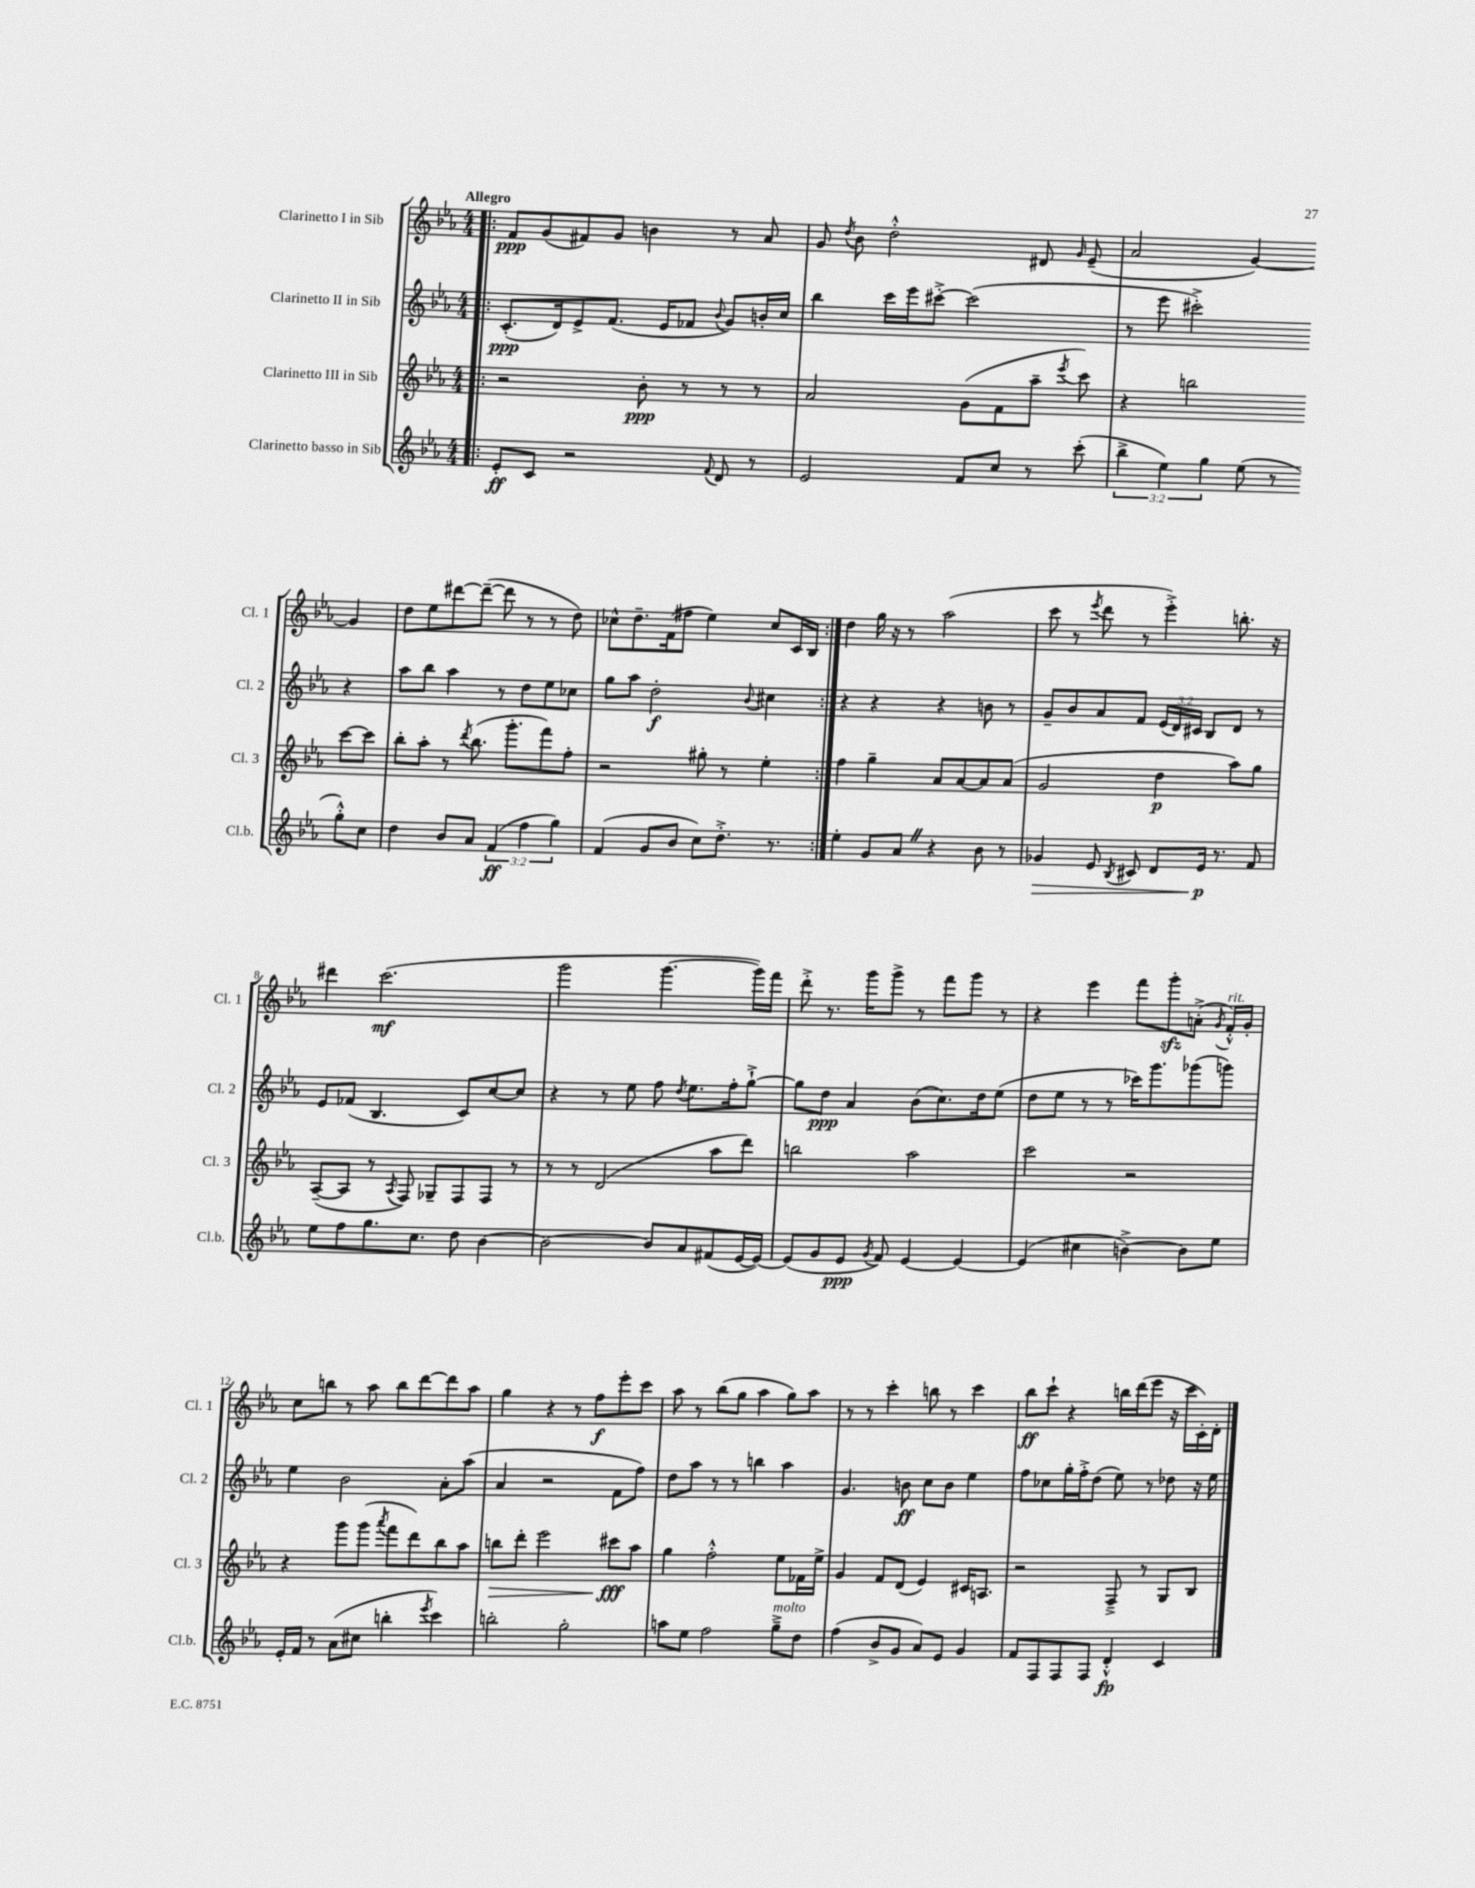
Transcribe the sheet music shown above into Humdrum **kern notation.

**kern	**kern	**kern	**kern
*staff4	*staff3	*staff2	*staff1
*clefG2	*clefG2	*clefG2	*clefG2
*k[b-e-a-]	*k[b-e-a-]	*k[b-e-a-]	*k[b-e-a-]
*M4/4	*M4/4	*M4/4	*M4/4
=!|:	=!|:	=!|:	=!|:
8e-'	2r	(8.c'	8f
8c	.	.	(8g
.	.	16d)	.
2r	.	8e-^	8f#)
.	.	(8.f	8g
.	8b-'	.	4b
.	.	16e-	.
.	8r	8f-	.
8qqf	.	8qqb-	.
8d	8r	8g)	8r
8r	8r	16b'	8a-
.	.	16cc	.
=	=	=	=
2e-	2a-	4bb-	8g
.	.	.	8qdd
.	.	.	8b-
.	.	16ccc	2dd'^^
.	.	16eee-	.
.	.	[8ccc#'^	.
8f	(8g	(2ccc#]	.
8cc	8f	.	.
8r	8aa-~	.	8d#
.	8qeee-	.	16qqg
(8ccc'	8ccc)	.	(8e-~
=	=	=	=
6bb-^	4r	8r	2a-
.	.	8eee-	.
6ee-)	.	.	.
.	2bb	2ccc#'^)	.
6gg	.	.	.
(8ee-	.	.	[4g)
8r	.	.	.
8gg'^^)	[8ccc	4r	4g]
8cc	8ccc]	.	.
=	=	=	=
4dd	8bb-'	8aa-	8dd
.	8aa-'	8bb-	8ee-
8b-	8r	4aa-	[8ddd#
.	8qddd	.	.
8a-	(8.bb-	.	(8ddd#~_
(6f	.	8r	8ddd#]
.	8.ggg'	.	.
.	.	8dd	8r
6ff	.	.	.
.	8fff)	8ee-	8r
6gg)	.	.	.
.	8ff'	8cc-	8dd)
=	=	=	=
(4f	2r	8gg	8cc-^^
.	.	8aa-	8.dd~
8g	.	2dd'	.
.	.	.	(16f
8b-	.	.	8ff#
8cc)	8gg#'	.	4ee-)
8.dd'^	8r	.	.
.	.	8qqb-	.
.	4ee-'	4cc#	8cc-
8.r	.	.	.
.	.	.	16c
.	.	.	16B-
=:|!	=:|!	=:|!	=:|!
4ee-'	4ff	4r	4dd
8g	4gg~	4r	16gg
.	.	.	16r
8a-	.	.	8r
4r	8a-	4r	(2aa-
.	[8a-	.	.
8b-	8a-]	8b	.
8r	(8a-	8r	.
=	=	=	=
4g-	2g	8g~	8ccc
.	.	8b-	8r
.	.	.	8qeee-
8e-	.	8a-	8ddd
8qB-	.	.	.
8c#	.	8f	8r
8d	4dd	(24e-	4eee-'^)
.	.	24d)	.
.	.	24c#	.
16e-	.	8B-	.
8.r	.	.	.
.	8aa-)	8d	8.bb'
8f	8gg	8r	.
.	.	.	16r
=	=	=	=
8ee-	([8A-~	8e-	4ddd#
8ff	8A-]	(8f-	.
8.gg	8r	4.B-	(2.ccc
.	8qA-	.	.
.	8F)	.	.
8.cc	.	.	.
.	8G-~	.	.
8dd	8F	8c)	.
[4b-	8F	[8cc	.
.	8r	8cc]	.
=	=	=	=
2b-_	8r	4r	2ggg
.	8r	.	.
.	(2d	8r	.
.	.	8ee-	.
8b-]	.	8ff	[4.ggg
.	.	8qdd	.
8a-	.	8.ee-	.
(8f#	8aa-	.	.
.	.	16ff'	.
[16e-	8ddd)	[8gg`^	16ggg])
16e-_)	.	.	16fff
=	=	=	=
(8e-]	2bb	8gg]	8ddd'^
8g	.	8dd	8.r
8e-	.	4a-	.
.	.	.	16ggg
8qg	.	.	.
8f)	.	.	8ggg^
[4e-	2aa-	(8b-	8r
.	.	8.cc)	8fff
4e-_	.	.	8ggg
.	.	16dd	.
.	.	(8ee-	8r
=	=	=	=
(4e-]	2ccc	8dd	4r
.	.	8ee-	.
4cc#	.	8r	4eee-
.	.	8r	.
[4b^)	2r	16ccc-)	8fff
.	.	8.ggg	.
.	.	.	8ggg'
8b]	.	(8ggg-	(8a'^
.	.	.	8qg
8ee-	.	8ggg)	16f'^^)
.	.	.	16g'
=	=	=	=
16e-'	4r	4ee-	8cc
16f	.	.	.
8r	.	.	8bb
(8a-	8ggg	2b-	8r
8cc#	(8ggg	.	8aa-
.	8qaaa-	.	.
4bb'	8fff	.	8bb
.	8ddd)	.	[8ddd
8qeee-	.	.	.
4ccc)	8bb-	8a-'	8ddd]
.	8aa-	(8aa-	8aa-
=	=	=	=
2bb'	8bb	4a-	4gg
.	8ddd'	.	.
.	2eee-	2r	4r
2gg'	.	.	8r
.	.	.	8ff
.	8ccc#	8f	8eee-'
.	8aa-	8ff)	8ccc
=	=	=	=
8aa	4gg	8dd	8aa-
8ee-	.	8aa-	8r
2ff	2ff'^^	8r	(8bb-
.	.	8r	8gg
.	.	4bb	4aa-
8gg~^	8ee-	4aa-	8gg)
8dd	16f-	.	8aa-
.	16ee-^	.	.
=	=	=	=
(4ff	4g	4.g	8r
.	.	.	8r
8b-^	8f	.	4ccc'
8g	(8d	8b	.
8a-)	4e-)	8cc	8bb
8e-	.	8b	8r
4g	16c#	4ee-	4ccc
.	8.A	.	.
=	=	=	=
8f	2r	8ff	8bb-
8F	.	8cc-	8ccc`
8F	.	16gg'	4r
.	.	16ff'^	.
8F	.	(8dd	.
4d'^^	8F~^	8ee-)	16bb
.	.	.	(16ddd
.	8r	8r	8eee-
4c	8G	8dd-	16r
.	.	.	16ccc
.	8B-	16r	16c')
.	.	16ee-	16d'
==	==	==	==
*-	*-	*-	*-
